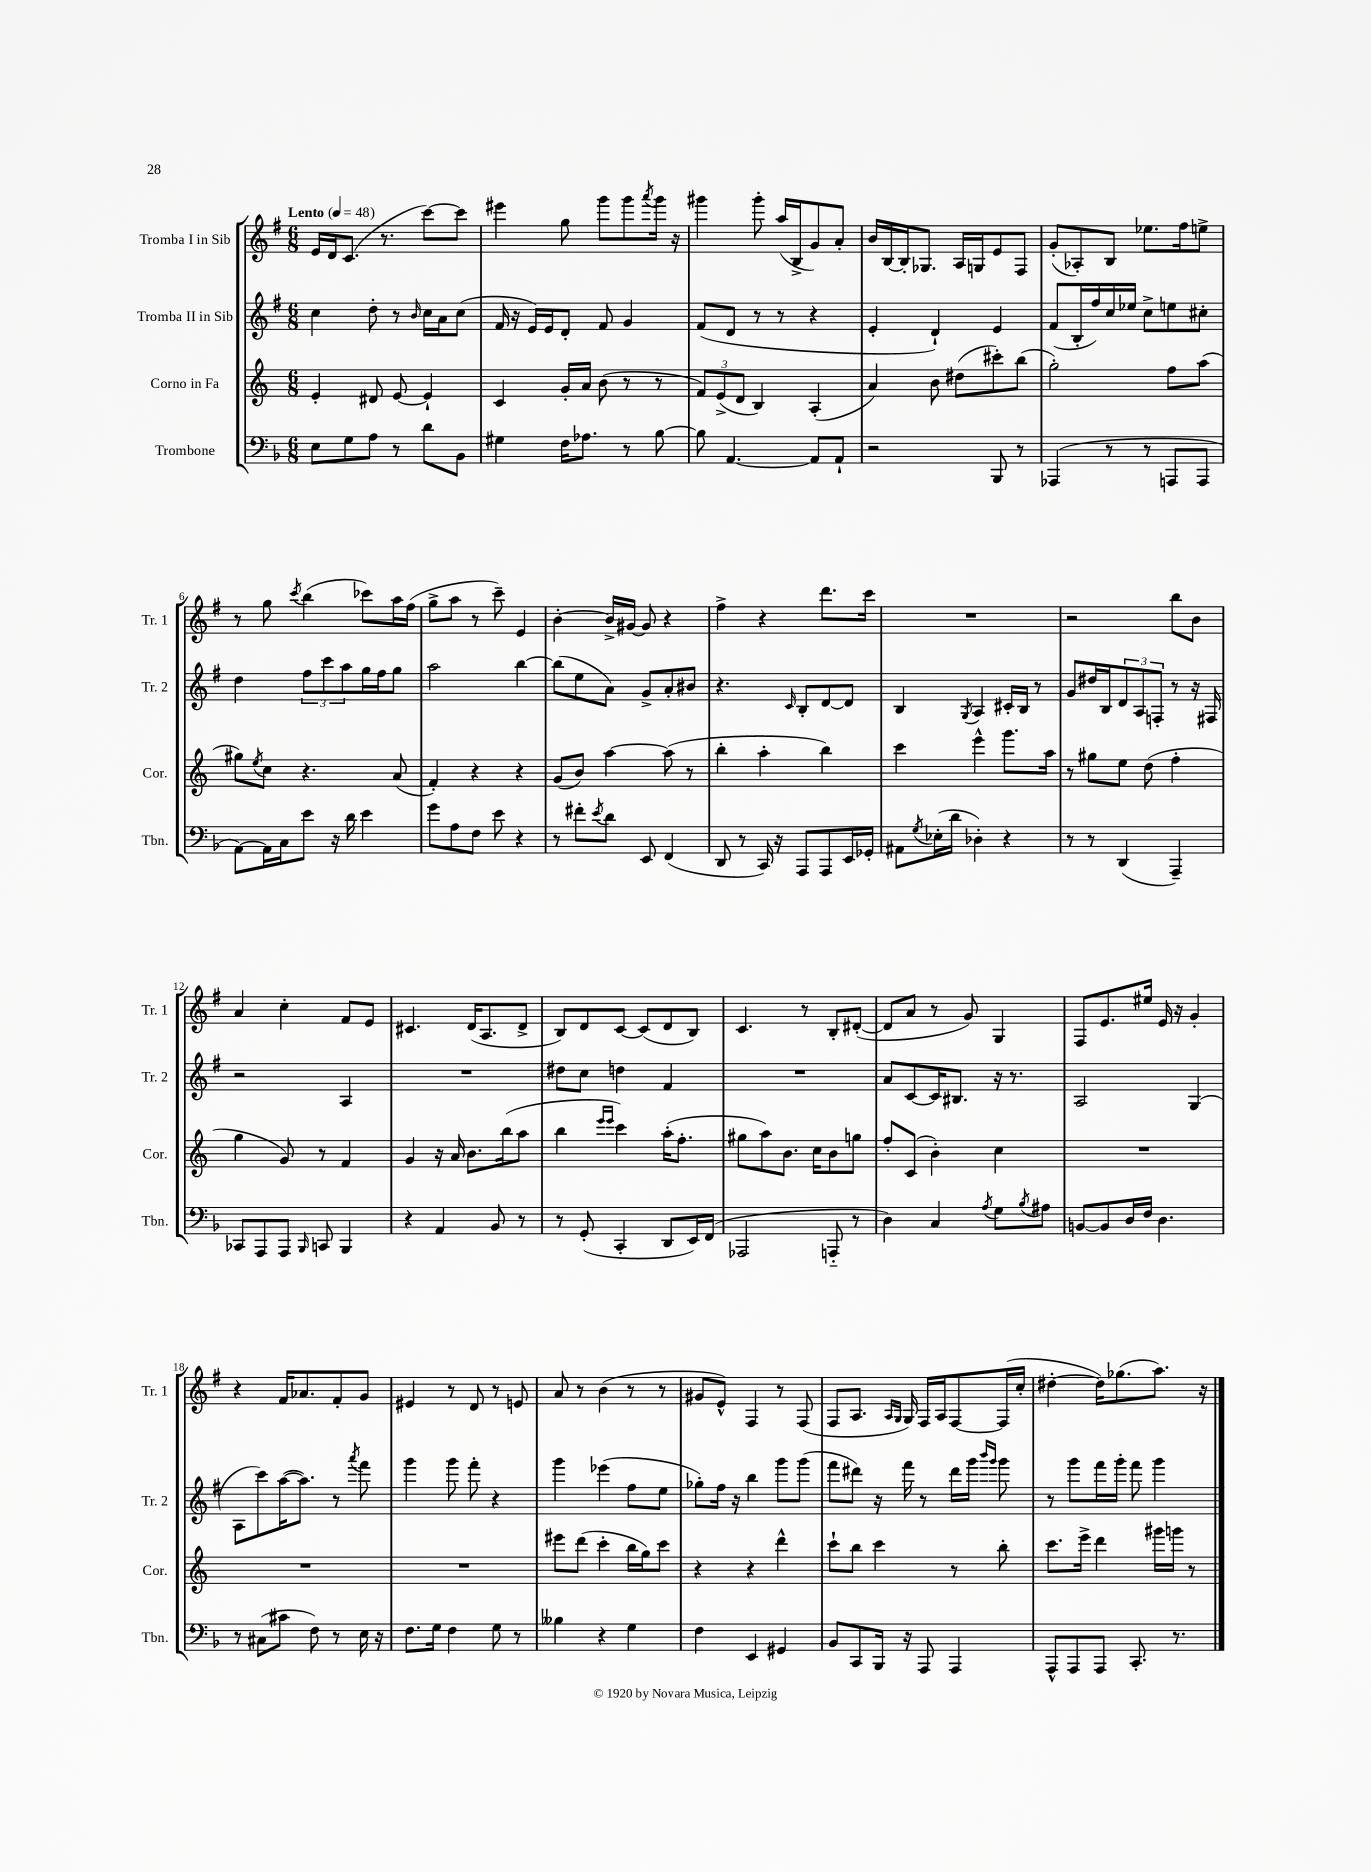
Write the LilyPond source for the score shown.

<<
\new StaffGroup <<
\new Staff = "s0" \with { instrumentName = "Tromba I in Sib" shortInstrumentName = "Tr. 1" } {
    \clef treble \key g \major \numericTimeSignature \time 6/8 \tempo "Lento" 4 = 48
    e'16 d'16 c'8.( r8. c'''8~) c'''8 |
    eis'''4 g''8 g'''8 g'''8 \acciaccatura { a'''8 } g'''16 r16 |
    gis'''4 gis'''8-. a''16( b16-> g'8) a'8-. |
    b'16 b16~ b16-. ges8. a16 g16 e'8 fis8 |
    g'8-.( aes8-.) b8 ees''8. fis''16 e''8-> |
    r8 g''8 \acciaccatura { c'''8 } b''4( ces'''8) a''16 fis''16( |
    g''8-> a''8 r8 c'''8--) e'4 |
    b'4~-. b'16-> gis'16~ gis'8 r4 |
    fis''4-> r4 d'''8. c'''16 |
    R2. |
    r2 b''8 b'8 |
    a'4 c''4-. fis'8 e'8 |
    cis'4. d'16( a8. d'8-> |
    b8) d'8 c'8~ c'8( d'8 b8) |
    c'4. r8 b8-. dis'8~-.( |
    dis'8 a'8 r8 g'8) g4 |
    fis8 e'8. eis''16 e'16 r16 g'4-. |
    r4 fis'16 aes'8. fis'8-. g'8 |
    eis'4 r8 d'8 r8 e'8 |
    a'8 r8 b'4( r8 r8 |
    gis'8 e'8-^) fis4 r8 fis8( |
    fis8 a8. \grace { a16 g16 } g16) fis16 a16 fis8~ fis16( c''16-. |
    dis''4~-. dis''16) ges''8.( a''8.) r16 \bar "|." |
}
\new Staff = "s1" \with { instrumentName = "Tromba II in Sib" shortInstrumentName = "Tr. 2" } {
    \clef treble \key g \major \numericTimeSignature \time 6/8
    c''4 d''8-. r8 \grace { b'16 } c''16 a'16 c''8( |
    fis'16 r16 e'16) e'16 d'8-. fis'8 g'4 |
    fis'8( d'8 r8 r8 r4 |
    e'4-. d'4-!) e'4 |
    fis'8( b16-. fis''16) c''16 ees''16 c''8-> e''8 cis''8-. |
    d''4 \tuplet 3/2 { fis''8 c'''8 a''8 } g''16 fis''16 g''8 |
    a''2 b''4~ |
    b''8( e''8 a'8) g'8-> a'8-. bis'8 |
    r4. \grace { c'16 } b8-. d'8~ d'8 |
    b4 \acciaccatura { g8 } a4 cis'16-. b16 r8 |
    g'8 dis''16 b16 \tuplet 3/2 { d'8 a8 f8-. } r8 r16 fis16 |
    r2 a4 |
    R2. |
    dis''8 c''8 d''4 fis'4 |
    R2. |
    a'8 c'8~ c'16 bis8. r16 r8. |
    a2 g4( |
    a8 c'''8) a''16~( a''8.) r8 \acciaccatura { a'''8 } fis'''8 |
    g'''4 g'''8 fis'''8-. r4 |
    g'''4 ees'''4( fis''8 e''8 |
    ges''8-.) fis''16 r16 b''4 g'''8 g'''8( |
    fis'''8 dis'''8) r16 fis'''16 r8 dis'''16 g'''16 \grace { b'''16 g'''16 } g'''8 |
    r8 g'''8 fis'''16 g'''16-. fis'''8 g'''4 \bar "|." |
}
\new Staff = "s2" \with { instrumentName = "Corno in Fa" shortInstrumentName = "Cor." } {
    \clef treble \key c \major \numericTimeSignature \time 6/8
    e'4-. dis'8 e'8~ e'4-! |
    c'4 g'16-. a'16 b'8( r8 r8 |
    \tuplet 3/2 { f'8) e'8->( d'8 } b4) a4-.( |
    a'4) b'8 dis''8( cis'''8-.) b''8( |
    g''2-.) f''8 a''8( |
    gis''8) \acciaccatura { e''8 } c''8 r4. a'8( |
    f'4-.) r4 r4 |
    g'8( b'8) a''4~ a''8( r8 |
    b''4-. a''4-. b''4) |
    c'''4 e'''4-^ g'''8. a''16 |
    r8 gis''8 e''8 d''8( f''4-. |
    g''4 g'8) r8 f'4 |
    g'4 r16 a'16 b'8. b''16( a''8 |
    b''4 \grace { e'''16 e'''16 } c'''4) a''16-.( f''8.-. |
    gis''8 a''8) b'8. c''16 b'8 g''8 |
    f''8-. c'8( b'4-.) c''4 |
    R2. |
    R2. |
    R2. |
    eis'''8 d'''8( c'''4-. b''16 g''16) c'''8 |
    r4 r4 d'''4-^ |
    c'''8-! b''8 c'''4 r8 b''8-. |
    c'''8. e'''16-> d'''4 gis'''16 g'''16 r8 \bar "|." |
}
\new Staff = "s3" \with { instrumentName = "Trombone" shortInstrumentName = "Tbn." } {
    \clef bass \key f \major \numericTimeSignature \time 6/8
    e8 g8 a8 r8 d'8 bes,8 |
    gis4 f16 aes8. r8 bes8~ |
    bes8 a,4.~ a,8 a,8-! |
    r2 bes,,8 r8 |
    aes,,4( r8 r8 a,,8 a,,8 |
    a,8~) a,16 c16 e'8 r16 d'16 e'4 |
    g'8 a8 f8 e'8 r4 |
    r8 fis'8-. \acciaccatura { e'8 } d'8 e,8 f,4( |
    d,8 r8 c,16) r16 a,,8 a,,8 e,16 ges,16-. |
    ais,8 \acciaccatura { g8 } ees16-.( d'16 des4-.) r4 |
    r8 r8 d,4( a,,4--) |
    ces,8 a,,8 a,,8 \grace { bes,,16 } c,8 bes,,4 |
    r4 a,4 bes,8 r8 |
    r8 g,8-.( c,4-. d,8 e,16) f,16( |
    aes,,2 a,,8-_ r8 |
    d4) c4 \acciaccatura { a8 } g8 \acciaccatura { bes8 } ais8 |
    b,8~ b,8 d16 f16 d4. |
    r8 cis8( cis'8 f8) r8 e16 r16 |
    f8. g16 f4 g8 r8 |
    beses4 r4 g4 |
    f4 e,4 gis,4 |
    bes,8 c,8 bes,,16 r16 a,,8 a,,4 |
    a,,8-^ a,,8 a,,8 c,8.-. r8. \bar "|." |
}
>>
>>
